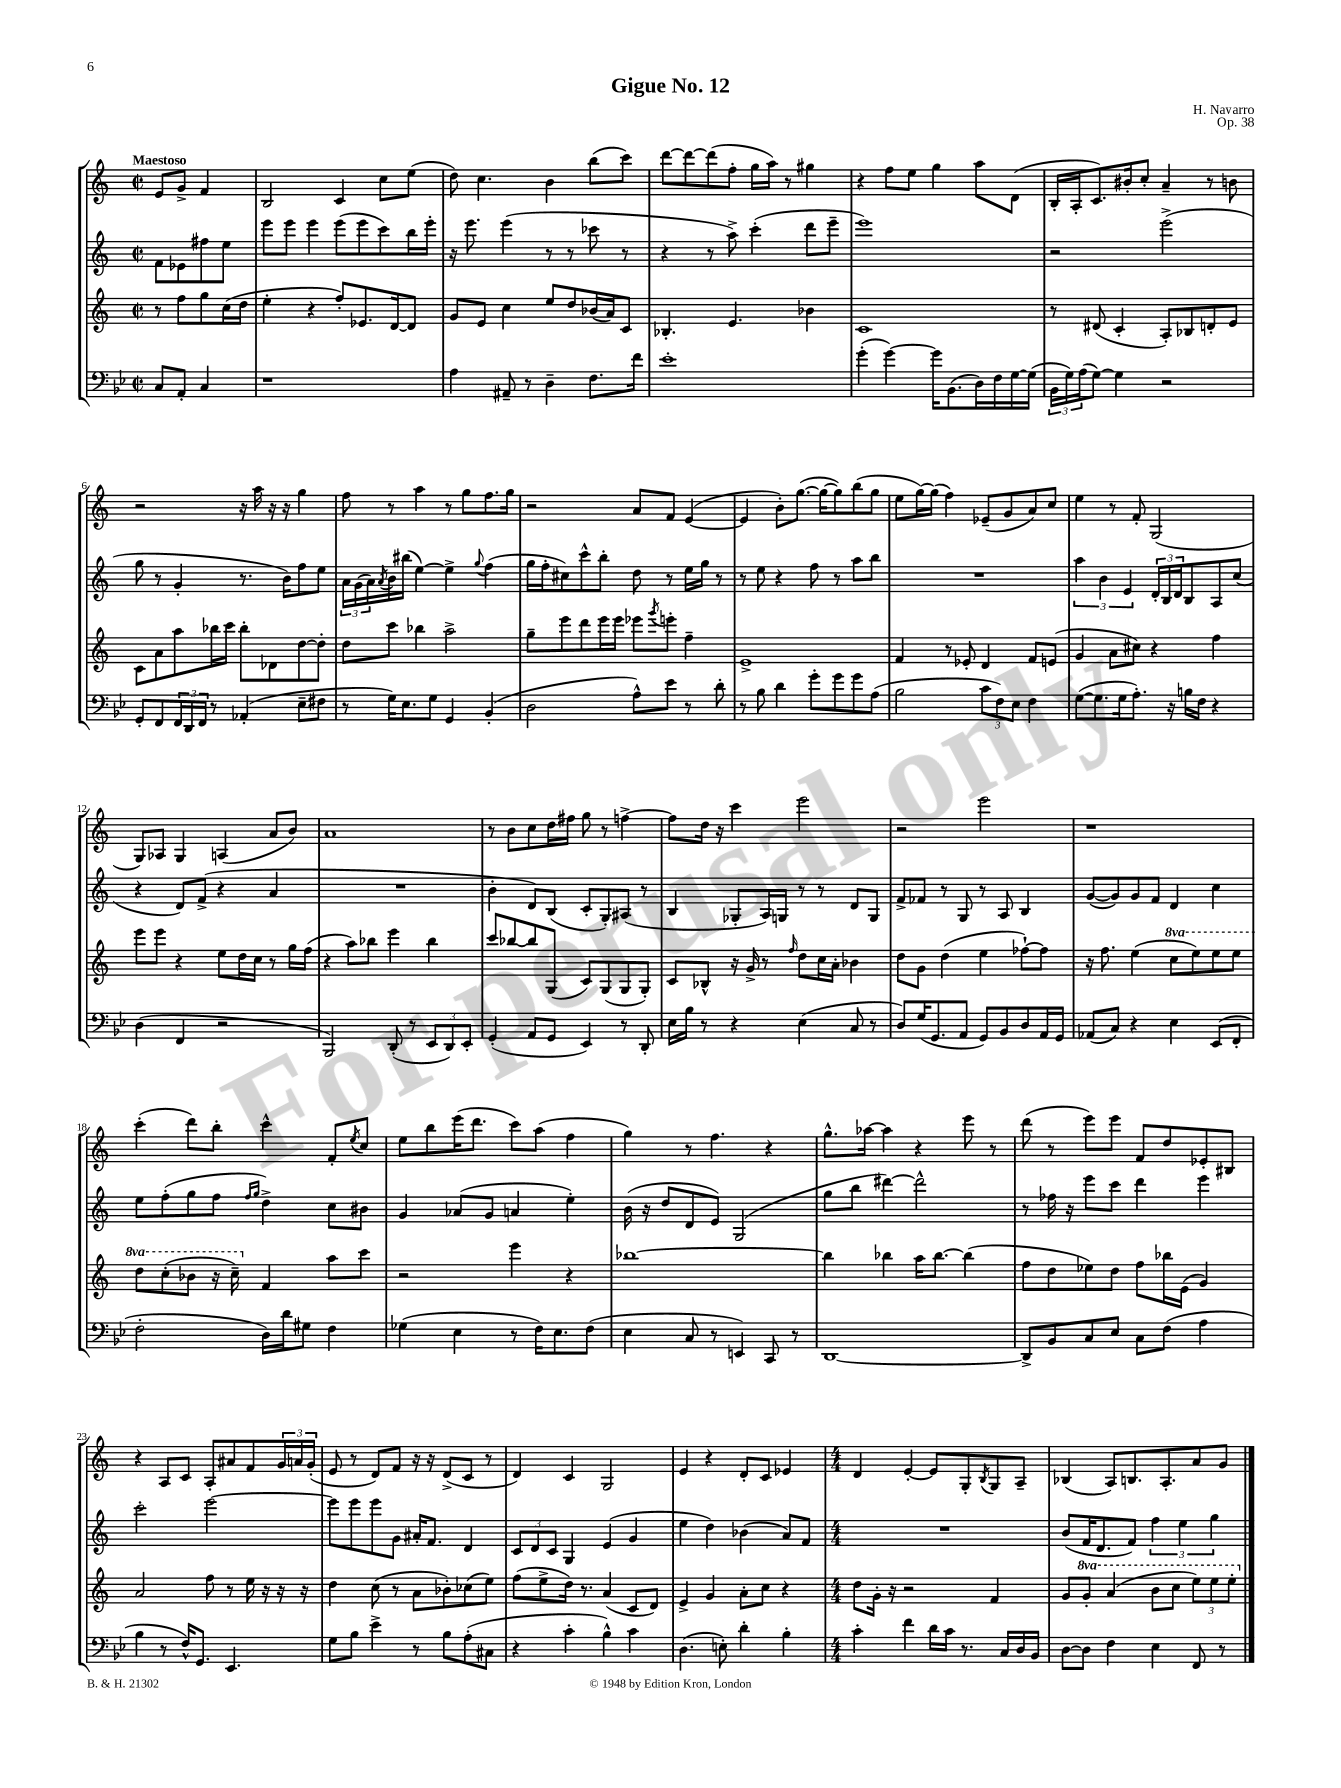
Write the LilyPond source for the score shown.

\header { title = "Gigue No. 12" composer = "H. Navarro" opus = "Op. 38" }
<<
\new StaffGroup <<
\new Staff = "s0" {
    \clef treble \key c \major \defaultTimeSignature \time 2/2 \partial 2 \tempo "Maestoso"
    e'8 g'8-> f'4 |
    b2 c'4 c''8 e''8( |
    d''8) c''4. b'4 b''8( c'''8) |
    d'''8~ d'''8~ d'''8( f''8-. g''16 a''16) r8 gis''4 |
    r4 f''8 e''8 g''4 a''8 d'8( |
    b16-. a16-. c'8.) bis'16-. c''8-. a'4-- r8 b'8 |
    r2 r16 a''16 r16 r16 g''4 |
    f''8 r8 a''4 r8 g''8 f''8. g''16 |
    r2 a'8 f'8 e'4~( |
    e'4 b'8-.) g''8.~( g''16~ g''8) b''8( g''8 |
    e''8 g''16~) g''16( f''4) ees'8--( g'8 a'8) c''8 |
    e''4 r8 f'8-. g2( |
    g8) aes8 g4 a4( a'8 b'8) |
    a'1 |
    r8 b'8 c''8 d''16 fis''16 g''8 r8 f''4~-> |
    f''8 d''16 r16 c'''4 e'''2 |
    r2 e'''2 |
    r1 |
    c'''4-.( d'''8) b''8-. c'''4-^ f'8-. \acciaccatura { e''8 } c''8 |
    e''8 b''8 e'''16( d'''8. c'''8) a''8( f''4 |
    g''4) r8 f''4. r4 |
    g''8.-^ aes''16~ aes''4 r4 e'''8 r8 |
    d'''8( r8 e'''8) e'''8 f'8 d''8 ees'8-. bis8 |
    r4 a8 c'8 a8-. ais'8 f'8 \tuplet 3/2 { g'16 a'16 g'16-.( } |
    e'8 r8 d'8) f'8 r16 r16 d'8->( c'8 r8 |
    d'4) c'4 g2 |
    e'4 r4 d'8-. c'8 ees'4 |
    \numericTimeSignature \time 4/4 d'4 e'4~-. e'8 g8-. \acciaccatura { b8 } g8 a8-- |
    bes4( a8) b8. a8.-. a'8 g'8 \bar "|." |
}
\new Staff = "s1" {
    \clef treble \key c \major \defaultTimeSignature \time 2/2 \partial 2
    f'8 ees'8 fis''8 e''8 |
    e'''8 e'''8 e'''4 e'''8( e'''8 c'''8) b''16 e'''16-. |
    r16 e'''8. e'''4( r8 r8 ces'''8 r8 |
    r4 r8 a''8->) c'''4-.( d'''8 e'''8-- |
    e'''1) |
    r2 e'''2->( |
    g''8 r8 g'4-. r8. b'16) f''8 e''8 |
    \tuplet 3/2 { a'16 g'16( a'16) } \acciaccatura { a'8 } b'16 bis''16( e''4~) e''4-> \appoggiatura { g''8 } f''4( |
    g''16 f''16-. cis''8) c'''8-^ b''8-. d''8 r8 e''16 g''16 r8 |
    r8 e''8 r4 f''8 r8 a''8 b''8 |
    R1 |
    \tuplet 3/2 { a''4 b'4 e'4 } \tuplet 3/2 { d'16-. b16 d'16 } b8 a8 c''8( |
    r4 d'8) f'8->( r4 a'4 |
    R1 |
    b'4-. d'8) b8( c'8-. g8-.) ais8( r8 |
    b4 ges8-. a16) g16 r8 r8 d'8 g8 |
    f'8-> fes'8 r8 g8 r8 a8 b4 |
    g'8~( g'8) g'8 f'8 d'4 c''4 |
    e''8 f''8-.( g''8 f''8 \grace { f''16 g''16 } d''4->) c''8 bis'8 |
    g'4 aes'8( g'8 a'4 e''4-.) |
    b'16( r16 d''8 d'8 e'8) g2( |
    g''8 b''8 dis'''4~) dis'''2-^ |
    r8 fes''16 r16 e'''8 c'''8 d'''4 e'''4 |
    c'''2-. e'''2~ |
    e'''8 e'''8 e'''8 g'8 ais'16-. f'8. d'4 |
    \tuplet 3/2 { c'8 d'8 c'8 } g4 e'4( g'4 |
    e''4 d''4) bes'4( a'8) f'8 |
    \numericTimeSignature \time 4/4 R1 |
    b'8( f'16 d'8. f'8) \tuplet 3/2 { f''4 e''4 g''4 } \bar "|." |
}
\new Staff = "s2" {
    \clef treble \key c \major \defaultTimeSignature \time 2/2 \set Staff.ottavationMarkups = #ottavation-simple-ordinals \partial 2
    r8 f''8 g''8 c''16( d''16 |
    e''4-. r4 f''8-.) ees'8. d'16~ d'8 |
    g'8 e'8 c''4 e''8 d''8 bes'16( a'16) c'8 |
    bes4.-. e'4. bes'4 |
    c'1 |
    r8 dis'8( c'4-. a8-.) bes8 d'8-. e'8 |
    c'8 a'8 a''8 bes''16 c'''16 bes''8-. des'8 d''8~ d''8-. |
    d''8 c'''8 bes''4 a''2-> |
    g''8-- e'''8 d'''8 e'''16 e'''16 ees'''8 \acciaccatura { g'''8 } e'''8-. f''4-- |
    e'1-> |
    f'4 r8 ees'8-. d'4 f'8 e'8( |
    g'4 a'8 cis''8) r4 f''4 |
    e'''8 e'''8 r4 e''8 d''16 c''16 r8 g''16 f''16( |
    r4 a''8) bes''8 e'''4 bes''4 |
    c'''8 bes''8~ bes''8 g8( c'8) g8( g8 g8-.) |
    c'8 bes8-^ r16 g'16-> r8 \grace { f''16 } d''8 c''16 a'16-. bes'4 |
    d''8 g'8 d''4( e''4 fes''8~-!) fes''8 |
    r16 f''8. e''4( \ottava #1 c'''8 e'''8) e'''8 e'''8 |
    d'''8 c'''8-.( bes''8 r16 c'''16--) \ottava #0 f'4 a''8 c'''8 |
    r2 e'''4 r4 |
    bes''1~ |
    bes''4 bes''4 a''16 bes''8.~ bes''4( |
    f''8 d''8 ees''8) d''8 f''8 bes''16 e'16( g'4) |
    a'2 f''8 r8 e''16 r16 r16 r16 |
    d''4 c''8( r8 a'8 bes'8-.) ces''8( e''8) |
    f''8( e''8-> d''16) r8. a'4( c'8 d'8) |
    e'4-> g'4 a'8-. c''8 r4 |
    \numericTimeSignature \time 4/4 d''8 g'16-. r16 r2 f'4 |
    g'8 \ottava #1 g''8-. a''4( b''8 c'''8 \tuplet 3/2 { e'''8) e'''8 e'''8-. \ottava #0 } \bar "|." |
}
\new Staff = "s3" {
    \clef bass \key bes \major \defaultTimeSignature \time 2/2 \partial 2
    c8 a,8-. c4 |
    r1 |
    a4 ais,8-- r8 d4-- f8. f'16 |
    ees'1-. |
    g'4-.( g'4~) g'16 bes,8.( d16) f16 g16~ g16( |
    \tuplet 3/2 { bes,16 g16) a16( } g8~) g4 r2 |
    g,8-. f,8 \tuplet 3/2 { f,16 d,16 f,16 } r8 aes,4-.( ees8-- fis8 |
    r8 g16) ees8. g8 g,4 bes,4-.( |
    d2 a8-^) ees'8 r8 d'8-. |
    r8 bes8 d'4 g'8-. g'8 g'8 a8( |
    bes2 \tuplet 3/2 { c'8 f8) ees8 } f4 |
    g8~( g8. g16 a8.-.) r16 b16 f16 r4 |
    d4( f,4 r2 |
    bes,,2) d,8-.( r8 \tuplet 3/2 { ees,8 d,8) ees,8-. } |
    g,4-.( a,8 g,8 ees,4) r8 d,8-. |
    ees16 bes16 r8 r4 ees4( c8 r8 |
    d8) g16( g,8. a,8 g,8) bes,8 d8 a,16 g,16 |
    aes,8( c8) r4 ees4 ees,8( f,8-. |
    f2-. d16) d'16 gis8 f4 |
    ges4( ees4 r8 f16) ees8. f8( |
    ees4 c8 r8 e,4) c,8 r8 |
    d,1~ |
    d,8-> bes,8 c8 ees8 c8 f8( a4 |
    bes4 r8 f16-^) g,8. ees,4. |
    g8 bes8 ees'4-> r8 bes8 a8-.( cis8 |
    r4 c'4-. bes4-^) c'4 |
    d4.( e8-.) d'4-. bes4-. |
    \numericTimeSignature \time 4/4 c'4-. f'4 d'16 c'16 r8. c16 d16 bes,16 |
    d8~ d8 f4 ees4 f,8 r8 \bar "|." |
}
>>
>>
